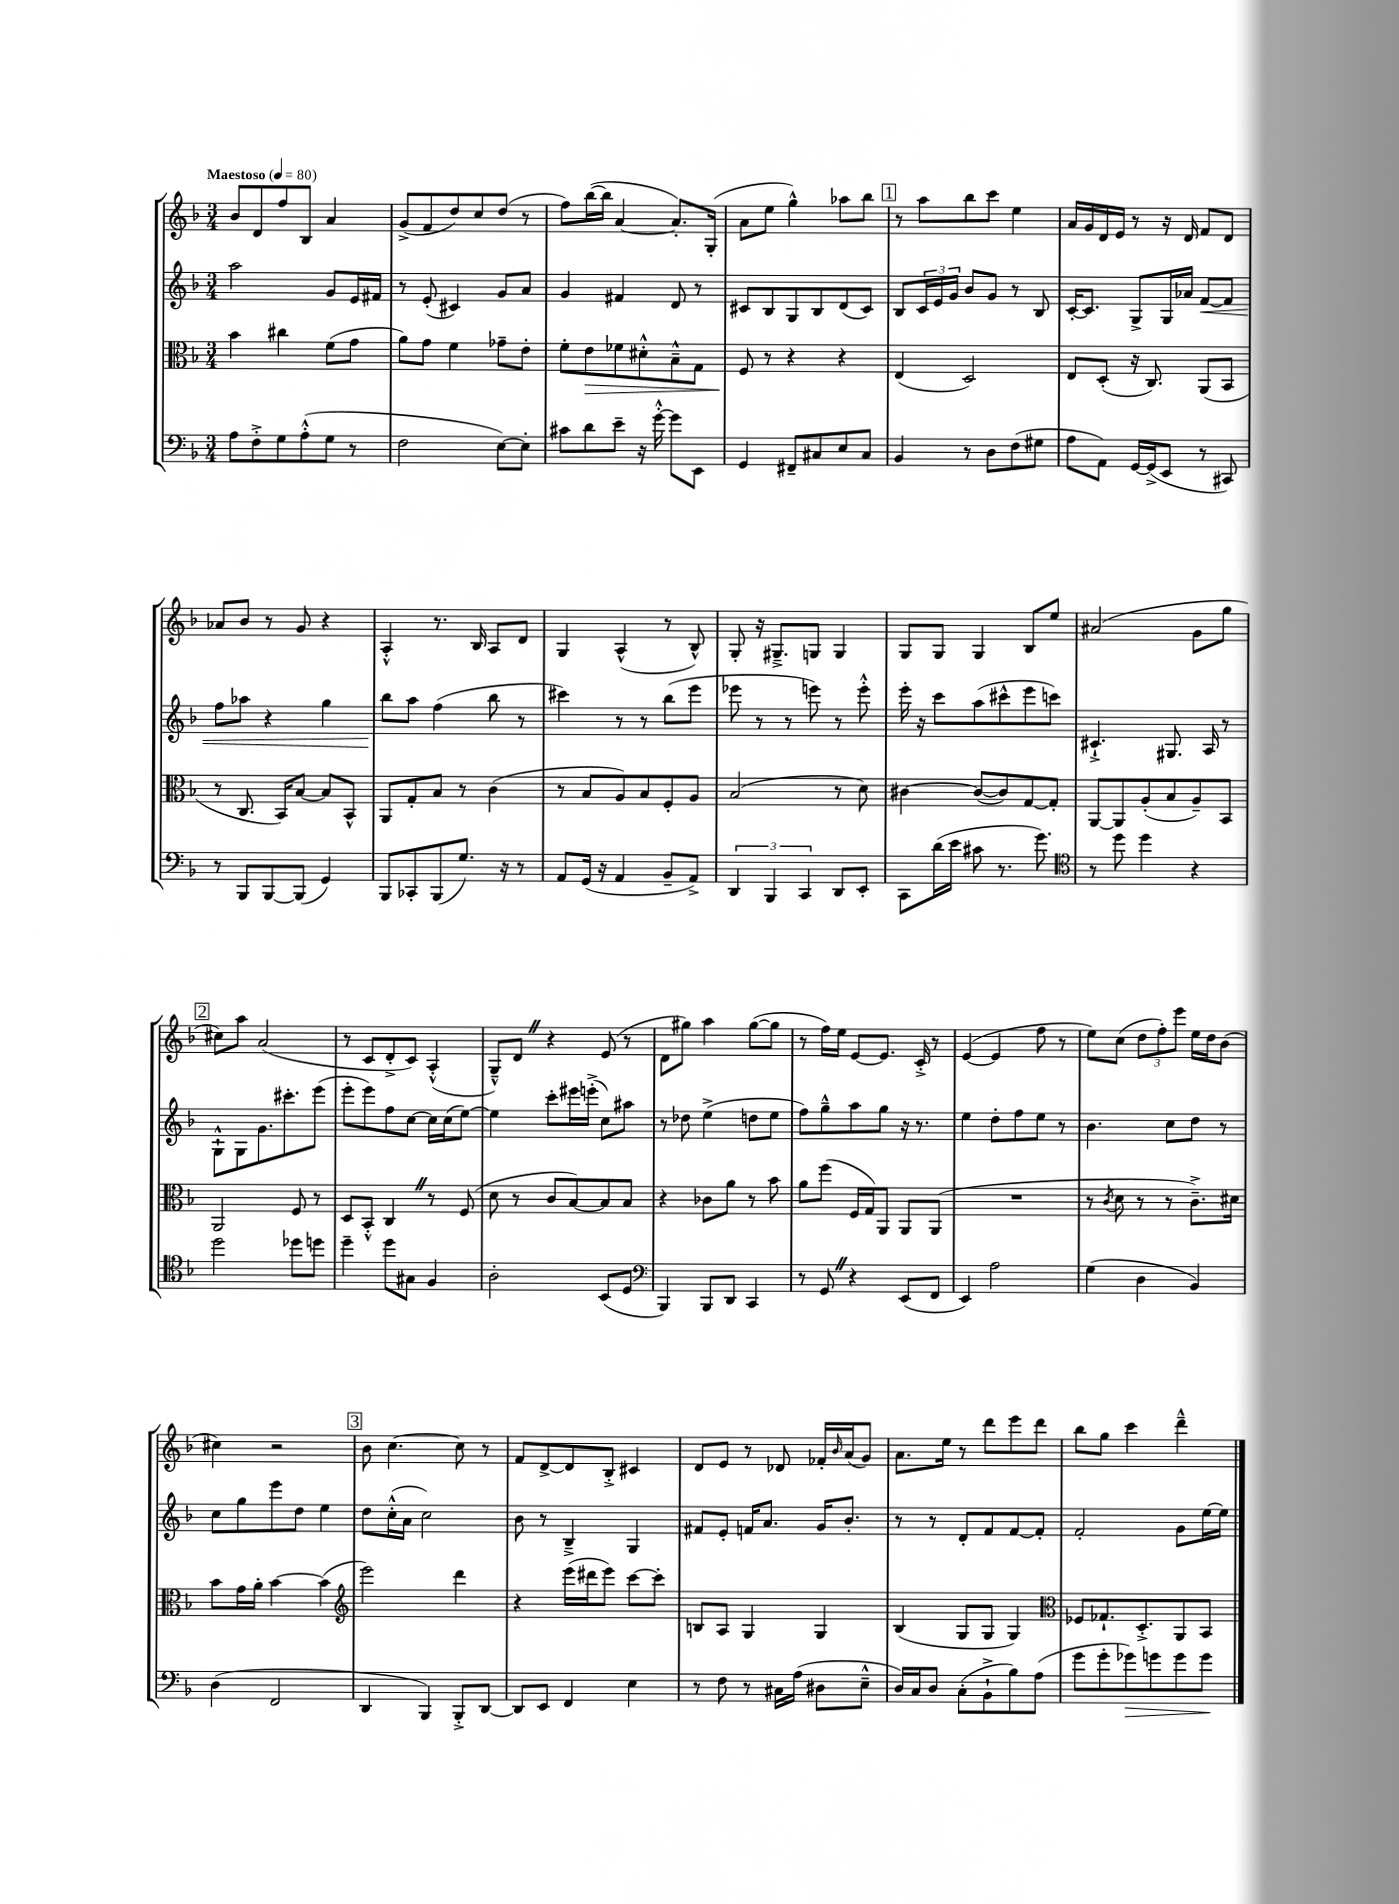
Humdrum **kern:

**kern	**dynam	**kern	**dynam	**kern	**dynam	**kern
*part4	*part4	*part3	*part3	*part2	*part2	*part1
*staff4	*staff4	*staff3	*staff3	*staff2	*staff2	*staff1
*clefF4	*	*clefC3	*	*clefG2	*	*clefG2
*k[b-]	*	*k[b-]	*	*k[b-]	*	*k[b-]
*M3/4	*	*M3/4	*	*M3/4	*	*M3/4
*MM80	*	*MM80	*	*MM80	*	*MM80
=1	=1	=1	=1	=1	=1	=1
!	!	!	!	!	!	!LO:TX:a:B:t=Maestoso
8A\L	.	4b-\	.	2aa\	.	8b-/L
8F'^\	.	.	.	.	.	8d/
8G\	.	4cc#X\	.	.	.	8ff/
(8A'^^\	.	.	.	.	.	8B-/J
8G\J	.	(8f\L	.	8g/L	.	4a/
8r	.	8g\J	.	16e/L	.	.
.	.	.	.	16f#X/JJ	.	.
=2	=2	=2	=2	=2	=2	=2
2F\	.	8a\L)	.	8r	.	(8g^/L
.	.	8g\J	.	(8e'/	.	8f/
.	.	4f\	.	4c#X/)	.	8dd/)
.	.	.	.	.	.	8cc/
[8E\L)	.	8g-X~\L	.	8g/L	.	(8dd/J
8E'\J]	.	8e'\J	.	8a/J	.	8r
=3	=3	=3	=3	=3	=3	=3
8c#X\L	.	8f'\L	.	4g/	.	8ff\L)
!	!	!	!LO:HP:b	!	!	!
8d\	.	8e\	>	.	.	([16bb-\L
.	.	.	.	.	.	16bb-\JJ]
8e~\J	.	8f-X\	.	4f#X/	.	[4a/
16r	.	8d#X'^^\	.	.	.	.
[16g'^^\	.	.	.	.	.	.
8g\L]	.	8B-~^^\	.	8d/	.	8.a'/L])
8EE\J	.	8G\J	.	8r	.	.
.	.	.	.	.	.	(16G'/Jk
=4	=4	=4	=4	=4	=4	=4
4GG/	.	8F/	.	8c#X/L	.	8a\L
.	.	8r	]	8B-/	.	8ee\J
8FF#X~/L	.	4r	.	8G/	.	4gg^^\)
8C#X/	.	.	.	8B-/	.	.
8E/	.	4r	.	(8d/	.	8aa-X\L
8C#/J	.	.	.	8c#/J)	.	8bb-\J
!!LO:REH:place=s1:t=1
=5	=5	=5	=5	=5	=5	=5
4BB-/	.	(4E/	.	8B-/L	.	8r
.	.	.	.	24c/L	.	8aa\L
.	.	.	.	24e/	.	.
.	.	.	.	24g/JJ	.	.
8r	.	2D/)	.	8b-/L	.	8bb-\
8D\L	.	.	.	8g/J	.	8ccc\J
(8F\	.	.	.	8r	.	4ee\
8G#X\J	.	.	.	8B-/	.	.
=6	=6	=6	=6	=6	=6	=6
8A\L	.	8E/L	.	[16c'/KL	.	16a/LL
.	.	.	.	8.c/J]	.	16g/
8AA\J)	.	(8D'/J	.	.	.	16d/
.	.	.	.	.	.	16e/JJ
[16GG/LL	.	16r	.	8G^/L	.	8r
(16GG^/J]	.	8.C/)	.	.	.	.
8EE/J	.	.	.	16G/L	.	16r
.	.	.	.	16a-X/JJ	.	16d/
!	!	!	!	!	!LO:HP:b	!
8r	.	(8AA/L	.	[8f/L	<	8f/L
8CC#X/)	.	8BB-/J	.	8f/J]	.	8d/J
!!LO:LB:g=z
=7	=7	=7	=7	=7	=7	=7
8r	.	8r	.	8ff\L	.	8a-X/L
8BBB-/L	.	8.C/	.	8aa-X\J	.	8b-/J
[8BBB-/	.	.	.	4r	.	8r
.	.	16BB-/KL)	.	.	.	.
(8BBB-/J]	.	[8B-/J	.	.	.	8g/
4GG/)	.	8B-/L]	.	4gg\	.	4r
.	.	8BB-^^/J	.	.	.	.
=8	=8	=8	=8	=8	=8	=8
8BBB-/L	.	8AA/L	.	8bb-\L	.	4A'^^/
8CC-X'/	.	8G'/	.	8aa\J	[	.
(8BBB-/	.	8B-/J	.	(4ff\	.	8.r
8.G/J)	.	8r	.	.	.	.
.	.	.	.	.	.	16B-/
.	.	(4c\	.	8bb-\	.	8A/L
16r	.	.	.	.	.	.
8r	.	.	.	8r	.	8d/J
=9	=9	=9	=9	=9	=9	=9
8AA/L	.	8r	.	4ccc#X\)	.	4G/
(16GG/Jk	.	8B-/L	.	.	.	.
16r	.	.	.	.	.	.
4AA/	.	8A/)	.	8r	.	(4A^^/
.	.	8B-/	.	8r	.	.
8BB-~/L	.	8F'/	.	(8bb-\L	.	8r
8AA^/J)	.	8A/J	.	8eee\J	.	8B-^^/)
=10	=10	=10	=10	=10	=10	=10
6DD/	.	(2B-/	.	8eee-X\	.	8G'/
.	.	.	.	8r	.	16r
6BBB-/	.	.	.	.	.	.
.	.	.	.	.	.	8.G#X~^/L
.	.	.	.	8r	.	.
6CC/	.	.	.	.	.	.
.	.	.	.	8eeen\)	.	8Gn/J
8DD/L	.	8r	.	8r	.	4G/
8EE'/J	.	8d\)	.	8eee'^^\	.	.
=11	=11	=11	=11	=11	=11	=11
8CC\L	.	[4c#X\	.	16eee'\	.	8G/L
.	.	.	.	16r	.	.
(16d\L	.	.	.	8ccc\L	.	8G/J
16e\JJ	.	.	.	.	.	.
8c#X\	.	(8c#/L_	.	(8aa\	.	4G/
8.r	.	8c#/])	.	8ccc#X^^\	.	.
.	.	[8G/	.	8eee\	.	8B-/L
8.g\)	.	.	.	.	.	.
.	.	8G'/J]	.	8cccn\J)	.	8ee/J
=12	=12	=12	=12	=12	=12	=12
*clefC4	*	*	*	*	*	*
8r	.	[8AA/L	.	4.c#X`^/	.	(2a#X/
8dd\	.	8AA/]	.	.	.	.
4dd\	.	(8A'/	.	.	.	.
.	.	8B-/	.	8.G#X/	.	.
4r	.	8A~/)	.	.	.	8g\L
.	.	.	.	16A/	.	.
.	.	8BB-/J	.	8r	.	8gg\J
!!LO:LB:g=z
!!LO:REH:place=s1:t=2
=13	=13	=13	=13	=13	=13	=13
2dd\	.	2AA/	.	8G`^^\L	.	8cc#X\L)
.	.	.	.	8G\	.	8aa\J
.	.	.	.	8.g\	.	(2a/
.	.	.	.	8.ccc#X'\	.	.
8dd-X\L	.	8F/	.	.	.	.
8ddn\J	.	8r	.	(8eee\J	.	.
=14	=14	=14	=14	=14	=14	=14
4dd~\	.	8D/L	.	8eee'\L	.	8r
.	.	8BB-'^^/J	.	8eee\)	.	8c/L
8dd\L	.	4CZ/	.	8ff\	.	8d'^/
8G#X\J	.	.	.	[8cc\J	.	8c/J)
4F/	.	8r	.	16cc\LL]	.	(4A'^^/
.	.	.	.	(16cc\J	.	.
.	.	(8F/	.	[8ee\J)	.	.
=15	=15	=15	=15	=15	=15	=15
2A'\	.	8d\	.	4ee\]	.	8G~^^/L)
.	.	8r	.	.	.	8dZ/J
.	.	8c/L	.	8ccc'\L	.	4r
.	.	[8B-/)	.	16eee#X\L	.	.
.	.	.	.	(16eeen'^\JJ	.	.
(8BB-/L	.	8B-/]	.	8cc\L)	.	(8e/
8D/J	.	8B-/J	.	8aa#X\J	.	8r
=16	=16	=16	=16	=16	=16	=16
*clefF4	*	*	*	*	*	*
4BBB-/)	.	4r	.	8r	.	8d\L
.	.	.	.	8dd-X\	.	8gg#X\J)
8BBB-/L	.	8c-X\L	.	(4ee^\	.	4aa\
8DD/J	.	8a\J	.	.	.	.
4CC/	.	8r	.	8ddn\L	.	([8gg#\L
.	.	8b-\	.	8ee\J	.	8gg#\J]
=17	=17	=17	=17	=17	=17	=17
8r	.	8a\L	.	8ff\L)	.	8r
8GGZ/	.	(8ff\J	.	8gg~^^\	.	16ff\LL)
.	.	.	.	.	.	16ee\JJ
4r	.	16F/LL	.	8aa\	.	[8e/L
.	.	16G/J)	.	.	.	.
.	.	8AA/J	.	8gg\J	.	8.e/J]
(8EE/L	.	8AA/L	.	16r	.	.
.	.	.	.	8.r	.	16c'^/
8FF/J	.	(8AA/J	.	.	.	8r
=18	=18	=18	=18	=18	=18	=18
4EE/)	.	2.r	.	4ee\	.	([4e/
2A\	.	.	.	8dd'\L	.	4e/]
.	.	.	.	8ff\	.	.
.	.	.	.	8ee\J	.	8ff\
.	.	.	.	8r	.	8r
=19	=19	=19	=19	=19	=19	=19
(4G\	.	8r	.	4.b-\	.	8ee\L)
.	.	8qc/	.	.	.	.
.	.	8d\	.	.	.	(8cc\J
4D\	.	8r	.	.	.	12dd\L
.	.	.	.	.	.	12ff'\)
.	.	8r	.	8cc\L	.	.
.	.	.	.	.	.	12eee\J
4BB-/)	.	8.c~^\L)	.	8dd\J	.	16ee\LL
.	.	.	.	.	.	16dd\J
.	.	.	.	8r	.	(8b-\J
.	.	16d#X\Jk	.	.	.	.
!!LO:LB:g=z
=20	=20	=20	=20	=20	=20	=20
(4D\	.	8b-\L	.	8cc\L	.	4cc#X\)
.	.	16g\L	.	8gg\	.	.
.	.	16a'\JJ	.	.	.	.
2FF/	.	[4b-\	.	8eee\	.	2r
.	.	.	.	8dd\J	.	.
.	.	(4b-\]	.	4ee\	.	.
!!LO:REH:place=s1:t=3
=21	=21	=21	=21	=21	=21	=21
*	*	*clefG2	*	*	*	*
4DD/	.	2eee\)	.	8dd\L	.	8b-\
.	.	.	.	(16cc'^^\L	.	[4.cc\
.	.	.	.	16a\JJ	.	.
4BBB-/)	.	.	.	2cc\)	.	.
8BBB-'^/L	.	4ddd\	.	.	.	8cc\]
[8DD/J	.	.	.	.	.	8r
=22	=22	=22	=22	=22	=22	=22
8DD/L]	.	4r	.	8b-\	.	8f/L
8EE/J	.	.	.	8r	.	[8d^/
4FF/	.	(16eee\LL	.	4B-~^/	.	8d/]
.	.	16ddd#X\J	.	.	.	.
.	.	8eee\J)	.	.	.	8B-'^/J
4E\	.	[8ccc\L	.	4G/	.	4c#X/
.	.	8ccc'\J]	.	.	.	.
=23	=23	=23	=23	=23	=23	=23
8r	.	8Bn/L	.	8f#X/L	.	8d/L
8F\	.	8A/J	.	8e'/J	.	8e/J
8r	.	4G/	.	16fn/KL	.	8r
.	.	.	.	8.a/J	.	.
16C#X\LL	.	.	.	.	.	8d-X/
(16A\JJ	.	.	.	.	.	.
8D#X\L	.	4G/	.	16g/KL	.	16f-X'/LL
.	.	.	.	.	.	16qqb-/
.	.	.	.	8.b-'/J	.	(16a/J
8E~^^\J	.	.	.	.	.	8g/J)
=24	=24	=24	=24	=24	=24	=24
16D/LL)	.	(4B-/	.	8r	.	8.a\L
16C/J	.	.	.	.	.	.
8D/J	.	.	.	8r	.	.
.	.	.	.	.	.	16ee\Jk
(8C'\L	.	8G/L	.	8d'/L	.	8r
8BB-`^\	.	8G/J	.	8f/	.	8ddd\L
8B-\)	.	4G/)	.	[8f/	.	8eee\
(8A\J	.	.	.	8f'/J]	.	8ddd\J
=25	=25	=25	=25	=25	=25	=25
*	*	*clefC3	*	*	*	*
8g\L	.	8F-X/L	.	2f'/	.	8bb-\L
8g'\	.	8.G-X`/	.	.	.	8gg\J
!	!LO:HP:b	!	!	!	!	!
8g-X\)	>	.	.	.	.	4ccc\
.	.	8.D'^/	.	.	.	.
8gn\	.	.	.	.	.	.
8g\	.	8AA/	.	8g\L	.	4ddd~^^\
8g\J	.	8BB-/J	.	[16ee\L	.	.
.	.	.	.	16ee\JJ]	.	.
.	]	.	.	.	.	.
==	==	==	==	==	==	==
*-	*-	*-	*-	*-	*-	*-
